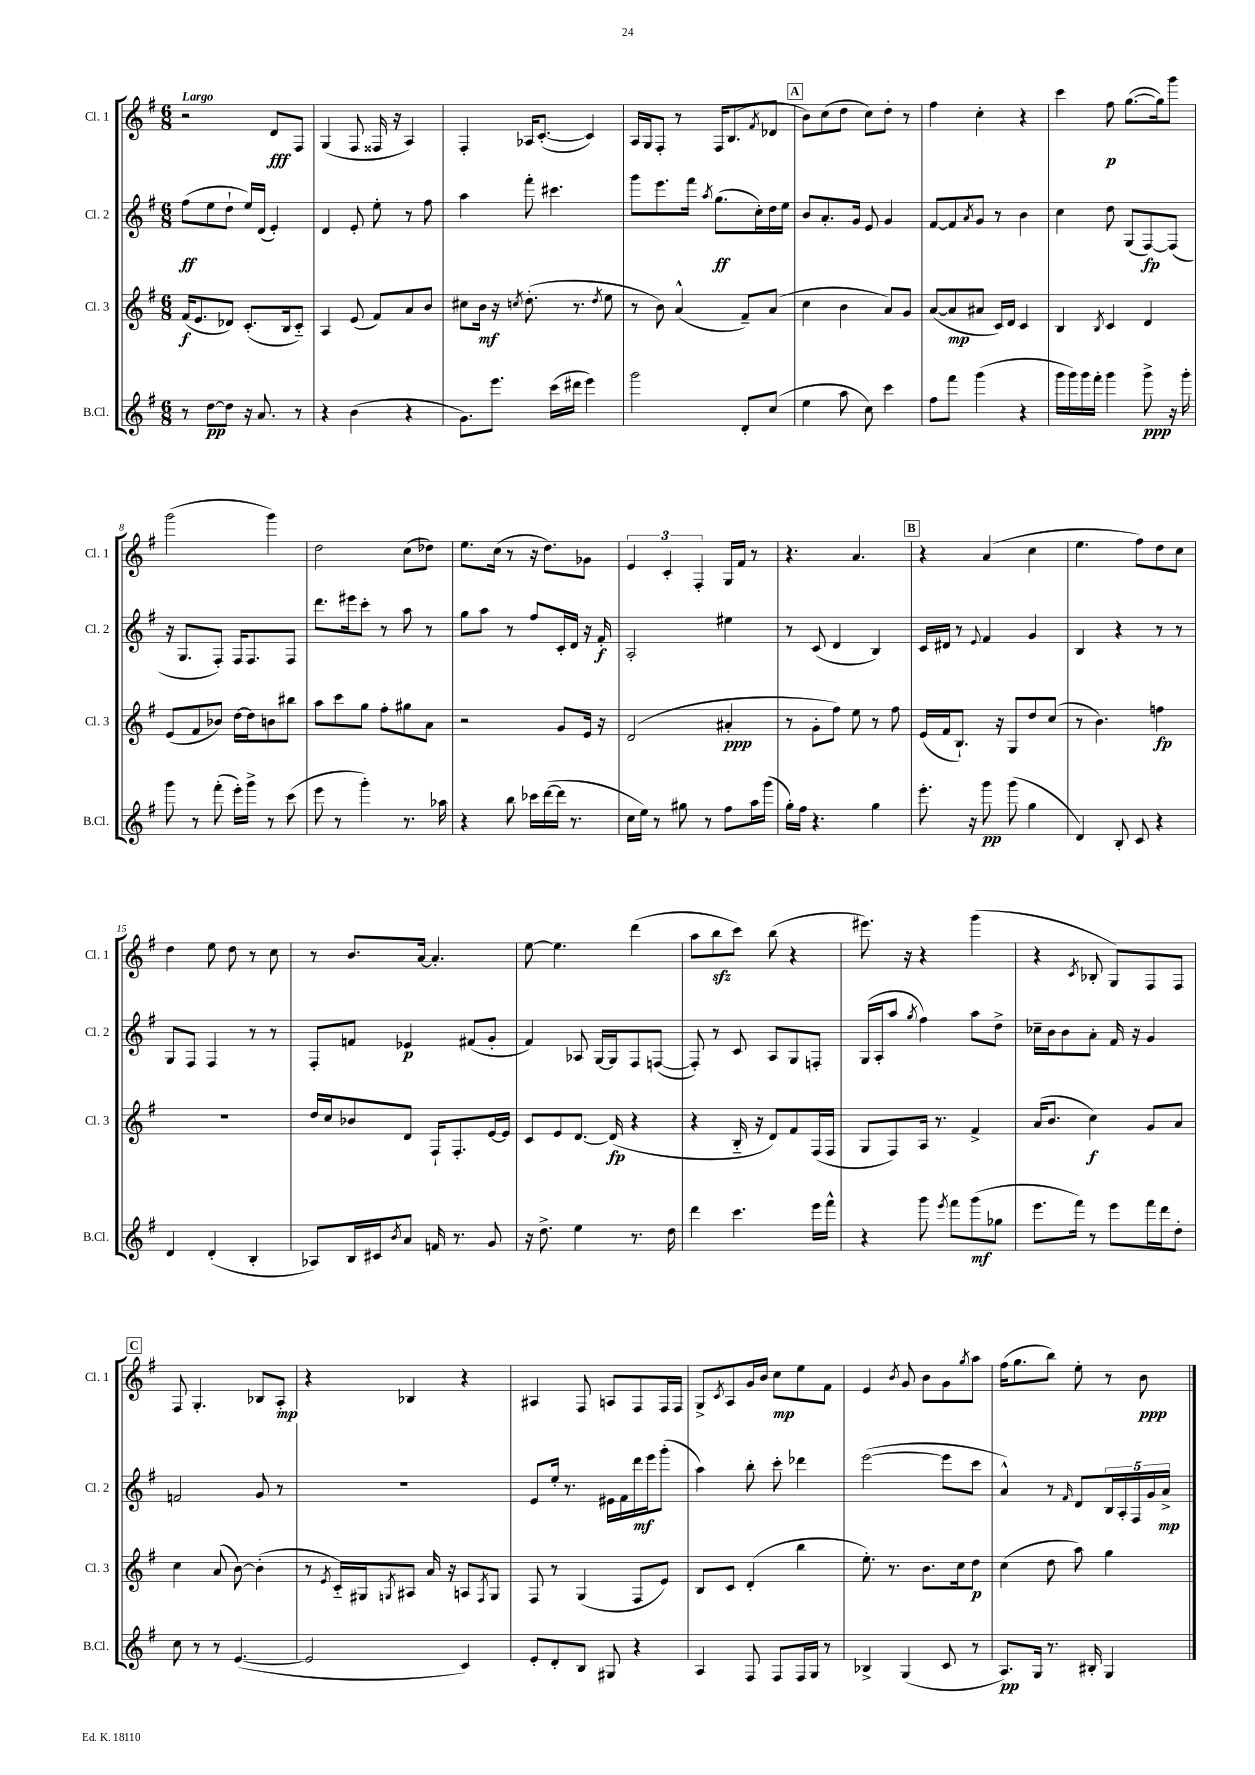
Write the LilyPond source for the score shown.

<<
\new StaffGroup <<
\new Staff = "s0" \with { instrumentName = "Cl. 1" shortInstrumentName = "Cl. 1" } {
    \clef treble \key g \major \numericTimeSignature \time 6/8 \tempo "Largo"
    r2 d'8\fff fis8 |
    g4( fis8 fisis16 r16 a4) |
    fis4-. aes16 c'8.~-.( c'4) |
    a16 g16 fis8-. r8 fis16 b8.( \acciaccatura { fis'8 } des'8 |
    \mark \markup { \box "A" } b'8) c''8( d''8 c''8) d''8-. r8 |
    fis''4 c''4-. r4 |
    c'''4 fis''8\p g''8.~( g''16) g'''8 |
    g'''2( g'''4) |
    d''2 c''8( des''8) |
    e''8. c''16( r8 r16 d''8.) ges'8 |
    \tuplet 3/2 { e'4 c'4-. fis4-. } g16 fis'16 r8 |
    r4. a'4. |
    \mark \markup { \box "B" } r4 a'4( c''4 |
    e''4. fis''8) d''8 c''8 |
    d''4 e''8 d''8 r8 c''8 |
    r8 b'8. a'16~ a'4.-. |
    e''8~ e''4. d'''4( |
    a''8 b''8\sfz c'''8) b''8( r4 |
    eis'''8.) r16 r4 g'''4( |
    r4 \acciaccatura { c'8 } bes8-. g8) fis8 fis8 |
    \mark \markup { \box "C" } fis8 g4.-. bes8 a8-.\mp |
    r4 bes4 r4 |
    ais4 fis8 a8 fis8 fis16 fis16 |
    g8-> \acciaccatura { c'8 } a8 g'16 b'16 c''8\mp e''8 fis'8 |
    e'4 \acciaccatura { b'8 } g'8 b'8 g'8 \acciaccatura { g''8 } a''8 |
    fis''16( g''8. b''8) e''8-. r8 b'8\ppp \bar "|." |
}
\new Staff = "s1" \with { instrumentName = "Cl. 2" shortInstrumentName = "Cl. 2" } {
    \clef treble \key g \major \numericTimeSignature \time 6/8
    fis''8\ff( e''8 d''8-! e''16) d'16( e'4-.) |
    d'4 e'8-. e''8-. r8 fis''8 |
    a''4 fis'''8-. cis'''4. |
    g'''8 e'''8. fis'''16 \acciaccatura { a''8 } g''8.\ff( c''16-.) d''16 e''16 |
    \mark \markup { \box "A" } b'8 a'8.-. g'16 e'8 g'4 |
    fis'8~ fis'8 \acciaccatura { a'8 } g'8 r8 b'4 |
    c''4 d''8 g8( fis8~\fp) fis8( |
    r16 g8. fis8-.) fis16 fis8. fis8 |
    d'''8. eis'''16 c'''8-. r8 a''8 r8 |
    g''8 a''8 r8 fis''8 c'16-. d'16 r16 fis'16-.\f |
    a2-. eis''4 |
    r8 c'8( d'4 b4) |
    \mark \markup { \box "B" } c'16 dis'16 r8 \appoggiatura { e'8 } fis'4 g'4 |
    b4 r4 r8 r8 |
    g8 fis8 fis4 r8 r8 |
    fis8-. f'8 ees'4\p fis'8( g'8-. |
    fis'4) aes8 g16~ g16 fis8 f8~( |
    f8-.) r8 c'8 a8 g8 f8-. |
    g16( a16-. a''8 \acciaccatura { g''8 } fis''4) a''8 d''8-> |
    ces''16-- b'16 b'8 a'8-. fis'16 r16 g'4 |
    \mark \markup { \box "C" } f'2 g'8 r8 |
    R2. |
    e'8 e''16-. r8. eis'16 fis'16 d'''16\mf e'''16 g'''8-.( |
    a''4) b''8-. c'''8-. des'''4 |
    e'''2~( e'''8 c'''8 |
    a'4-^) r8 \grace { fis'16 } d'8 \tuplet 5/4 { b16 a16-. fis16 g'16 a'16->\mp } \bar "|." |
}
\new Staff = "s2" \with { instrumentName = "Cl. 3" shortInstrumentName = "Cl. 3" } {
    \clef treble \key g \major \numericTimeSignature \time 6/8
    fis'16\f( e'8. des'8) c'8.-.( b16 c'8-_) |
    a4 e'8( fis'8) a'8 b'8 |
    cis''8 b'16\mf r16 \acciaccatura { c''8 } d''8.-.( r8. \acciaccatura { d''8 } e''8 |
    r8 b'8) a'4-^( fis'8--) a'8( |
    \mark \markup { \box "A" } c''4 b'4 a'8) g'8 |
    a'8~( a'8\mp ais'8 c'16) d'16 c'4 |
    b4 \acciaccatura { b8 } c'4 d'4 |
    e'8( fis'8 bes'8) d''16~ d''16 b'8 bis''8 |
    a''8 c'''8 g''8 fis''8-. gis''8 a'8 |
    r2 g'8 e'16 r16 |
    d'2( ais'4-.\ppp |
    r8 g'8-. fis''8) e''8 r8 fis''8 |
    \mark \markup { \box "B" } e'16( fis'16 b8.-!) r16 g8 d''8 c''8( |
    r8 b'4.) f''4\fp |
    R2. |
    d''16 c''16 bes'8 d'8 fis16-! fis8.-. e'16~ e'16 |
    c'8 e'8 d'8.~ d'16\fp( r4 |
    r4 b16-_ r16 d'8) fis'8 fis16( fis16 |
    g8 fis8) a16 r8. fis'4-> |
    a'16( b'8. c''4\f) g'8 a'8 |
    \mark \markup { \box "C" } c''4 a'8( b'8~) b'4-.( |
    r8 \acciaccatura { e'8 } c'16-_) gis16 \acciaccatura { g8 } ais8 a'16 r16 a8 \acciaccatura { fis8 } g8 |
    fis8 r8 g4( fis8 e'8) |
    b8 c'8 d'4-.( b''4 |
    e''8.-.) r8. b'8. c''16 d''8\p |
    c''4( d''8 a''8) g''4 \bar "|." |
}
\new Staff = "s3" \with { instrumentName = "B.Cl." shortInstrumentName = "B.Cl." } {
    \clef treble \key g \major \numericTimeSignature \time 6/8
    r8 d''8~\pp d''8 r16 a'8. r8 |
    r4 b'4( r4 |
    g'8.) e'''8. c'''16( dis'''16 e'''4) |
    g'''2 d'8-. c''8( |
    \mark \markup { \box "A" } e''4 a''8 c''8) c'''4 |
    fis''8 fis'''8 g'''4( r4 |
    g'''16 g'''16) g'''16 fis'''16-. g'''4 g'''8->\ppp r16 g'''16-. |
    g'''8 r8 fis'''8-.( e'''16-.) g'''16-> r8 c'''8( |
    e'''8 r8 g'''4-.) r8. aes''16 |
    r4 b''8 ces'''16 d'''16~( d'''16 r8. |
    c''16 e''16) r8 gis''8 r8 fis''8 a''16 g'''16( |
    g''16-.) fis''16 r4. g''4 |
    \mark \markup { \box "B" } e'''8.-. r16 g'''8\pp g'''8( g''4 |
    d'4) b8-. c'8 r4 |
    d'4 d'4-.( b4-. |
    aes8) b16 cis'16 \acciaccatura { b'8 } a'8 f'16 r8. g'8 |
    r16 d''8.-> e''4 r8. d''16 |
    d'''4 c'''4. e'''16 fis'''16-^ |
    r4 g'''8 \acciaccatura { e'''8 } fis'''8 g'''8\mf( ges''8 |
    e'''8. fis'''16) r8 e'''8 fis'''16 d'''16 d''8-. |
    \mark \markup { \box "C" } c''8 r8 r8 e'4.~( |
    e'2 c'4) |
    e'8-. d'8-. b8 gis8 r4 |
    a4 fis8 fis8 fis16 g16 r8 |
    bes4-> g4( c'8 r8 |
    a8.\pp) g16 r8. bis16-. g4 \bar "|." |
}
>>
>>
